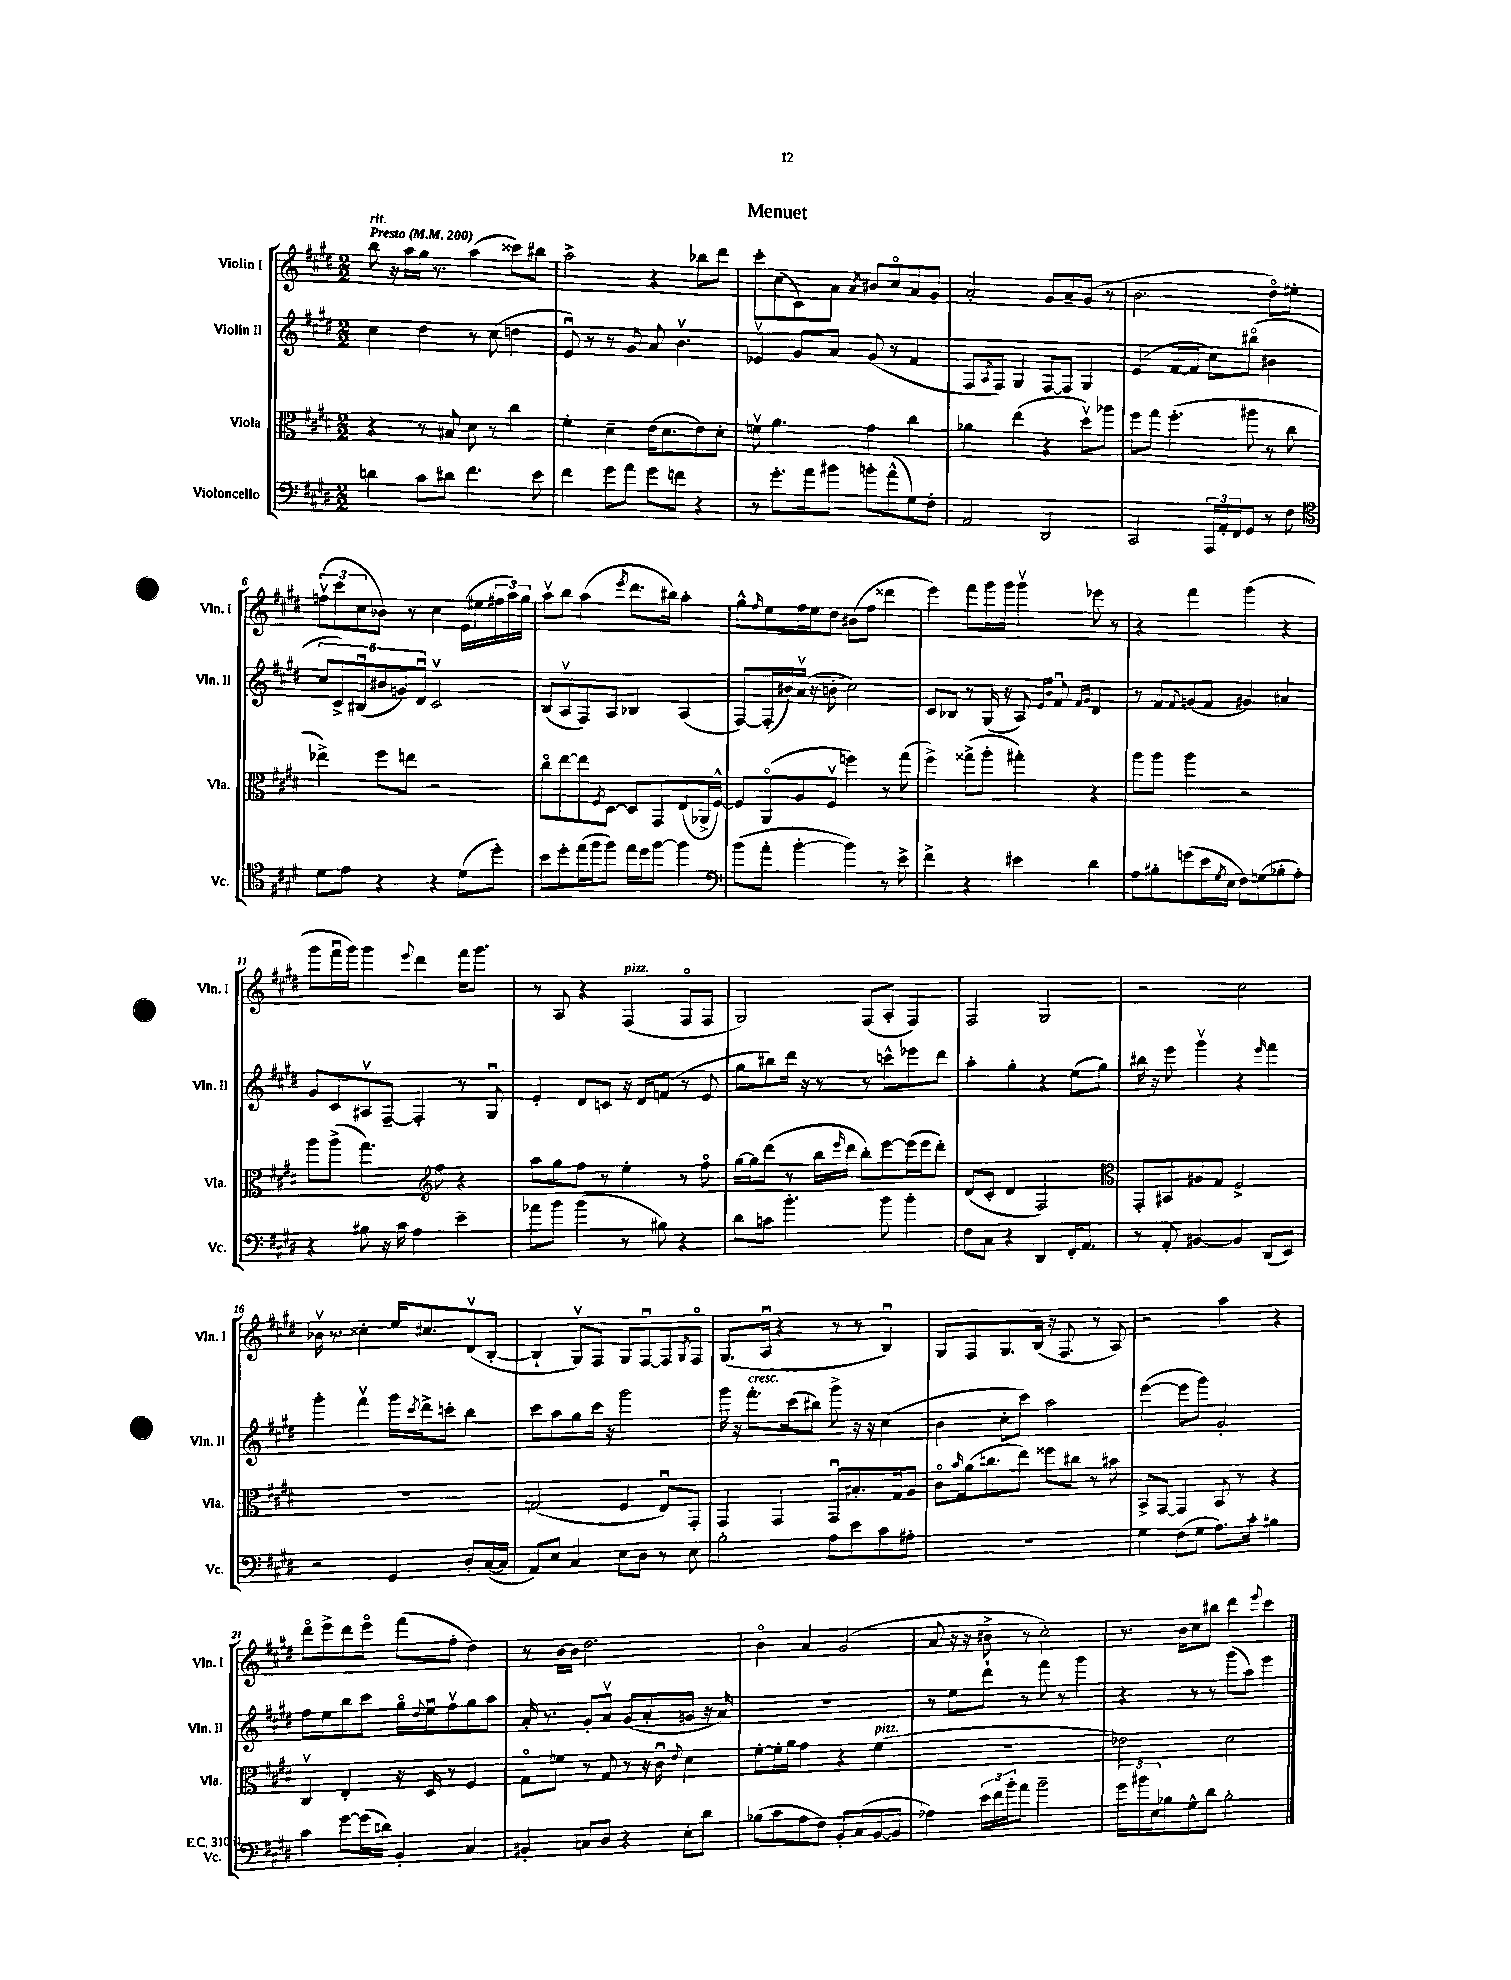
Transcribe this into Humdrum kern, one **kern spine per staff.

**kern	**kern	**kern	**kern
*staff4	*staff3	*staff2	*staff1
*clefF4	*clefC3	*clefG2	*clefG2
*k[f#c#g#d#]	*k[f#c#g#d#]	*k[f#c#g#d#]	*k[f#c#g#d#]
*M2/2	*M2/2	*M2/2	*M2/2
*MM200	*MM200	*MM200	*MM200
4d	4r	4cc#	8bb
.	.	.	16r
.	.	.	16aa
8c#	8r	4dd#	16gg#
.	.	.	8.r
8d#	8B#	.	.
4.f#	8d#	8r	(4aa
.	8r	(8cc#	.
.	4cc#	4dd	8ccc##)
8e	.	.	8bb#
=	=	=	=
4f#	4f#'	8eu)	2aa^
.	.	8r	.
8g#	4d#~	8r	.
8a	.	8g#	.
8g#	(16e	8a	4r
.	8.d#	.	.
8f	.	4.bv	.
4r	8e)	.	8bb-
.	8d#'	.	8ddd#
=	=	=	=
8r	8fv	4e-v	8ccc#'
8.g#'	4.a	.	(8cc#
.	.	8g#	8c#)
16a	.	.	.
8b#	.	8a	8a
.	.	.	8qa
8b'	4g#	(8g#	8b#
(8a^^	.	8r	8cc#o
8G#)	4cc#	4f#	8a
8F#'	.	.	8g#
=	=	=	=
2AA	4a-	8F#	2a'
.	.	8qA	.
.	.	8F#)	.
.	(4ee	4G#	.
2DD#	4r	[8F#	8g#
.	.	8F#]	8a~
.	8dd#v)	4G#	(8g#
.	8aa-	.	8r
=	=	=	=
2CC#	8ff#	(4e	2.b
.	8gg#	.	.
.	(4.ff#'	[8f#	.
.	.	8f#]	.
24AAA	.	8cc#)	.
24AA'	.	.	.
24FF#	.	.	.
8GG#	8aa#	(8bb#o	.
8r	8r	4b#	8dd#o)
8F#	8cc#	.	8ee#'
=	=	=	=
*clefC4	*	*	*
8d#	4ee-^)	12cc#	(12ffv
.	.	12c#^)	12ccc#
8e	.	.	.
.	.	(12B#u	12cc#
4r	8ff#	12b#	8b-)
.	.	12g)	.
.	8ee	.	8r
.	.	12d#u	.
4r	2r	2c#v	4cc#
(8d#	.	.	(16e
.	.	.	16ee#
8dd#')	.	.	24ff#
.	.	.	24aa)
.	.	.	24gg#
=	=	=	=
8b	8cc#o	(8B	8aav
8dd#'	[8ee	8Av	8bb
(16ee	8ee]	8F#)	(4aa
16ff#	.	.	.
.	8qF#	.	.
8ff#)	[8D#	8A	.
.	.	.	8qeee
16ee	8D#]	4B-	8.ddd#
16dd#	.	.	.
[8ff#	8GG#	.	.
.	.	.	16bb#)
4ff#]	(8E	(4A	4aa'
.	16AA-^	.	.
.	[16F#^^)	.	.
=	=	=	=
*clefF4	*	*	*
(8b	8F#]	[8F#)	8gg#^^
.	.	.	16qqff#
8a'	(8AAo	(16F#']	8ee
.	.	16b#)	.
[4b'	8A	(16av	16ff#
.	.	16r	16ee
.	8F#v	8b'	8dd#
4b])	4ff)	2cc#)	(8b#
.	.	.	8ff#
8r	8r	.	4ddd##
8e^	(8gg#	.	.
=	=	=	=
4f#^	4ff#^)	8c#	4eee)
.	.	8B-	.
4r	(8gg##^	8r	8fff#
.	8aa'	(16G#	16ggg#
.	.	16r	16ggg#
4e#	4gg#')	8A)	4ggg#v
.	.	16qqe	.
.	.	16qqb	.
.	.	8f#u	.
.	.	16qqf#	.
.	.	16qqg#	.
4d#	4r	4d#	8eee-
.	.	.	8r
=	=	=	=
8A	8aa	8r	4r
8B#'	8aa	8f#	.
.	.	8qf#	.
(8g	4aa	(8g	4fff#
16e	.	8f#	.
8qG#	.	.	.
16E	.	.	.
8F#)	2r	4g#)	(4ggg#
(8G	.	.	.
8B-'	.	4a#	4r
8A')	.	.	.
=	=	=	=
4r	8aa	8g#	8ggg#
.	(8aa^	8c#	16fff#u
.	.	.	16ggg#)
8B#	4.gg#)	8A#v	4ggg#
16r	.	[8F#~	.
16c#	.	.	.
.	.	.	8qqeee
4A	.	4F#']	4ddd#
*	*clefG2	*	*
.	8ff#	.	.
4e~	4r	8r	16fff#
.	.	.	8.ggg#
.	.	8G#u	.
=	=	=	=
8a-	8aa	4e'	8r
8b	8gg#	.	8A
(4b	8ff#	8d#	4r
.	8r	8c	.
8r	4ee'	16r	(4F#
.	.	16d#	.
8B#)	.	(8f	.
4r	8r	8r	8F#o
.	8ff#o	8e	8F#
=	=	=	=
8d#	[16gg#	8gg#	2G#)
.	16gg#]	.	.
8c	(8ddd#	8bb#)	.
4.b'	8r	16ddd#	.
.	.	16r	.
.	16bb	8r	.
.	16qqeee	.	.
.	16ddd#	.	.
.	8bb')	8r	(8F#
8b	[8eee	8ccc^^	8A'
4b'	(16eee]	8eee-	4F#)
.	16eee	.	.
.	8ddd#')	8ddd#	.
=	=	=	=
8F#	(8d#	4aa'	2F#
8C#	8c#'	.	.
4r	4d#	4gg#'	.
4DD#	2F#)	4r	2G#
16FF#'	.	(8ee	.
8.AA	.	.	.
.	.	8gg#)	.
=	=	=	=
*	*clefC3	*	*
8r	8GG#'	16bb#	2r
.	.	16r	.
8AA'	8BB#	8eee	.
[4BB#	8A#	4ggg#v	.
.	8G#	.	.
4BB#]	2F#^	4r	2cc#
.	.	16qqeee	.
(8DD#	.	4fff#	.
8EE)	.	.	.
=	=	=	=
2r	1r	4ggg#'	16b-v
.	.	.	8.r
.	.	4fff#v	4cc##'
4GG#	.	16ggg#	16ee
.	.	8qccc#	.
.	.	16ddd#^	8.cc#
.	.	8ccc'	.
8D#'	.	4bb	(8d#v
([16C#	.	.	[8B'
16C#]	.	.	.
=	=	=	=
8AA)	(2G	8ccc#	4B`]
8E	.	8aa	.
4C#	.	8gg#	8G#v)
.	.	16ccc#	8F#
.	.	16r	.
8E	4F#	2ggg#	8G#
8D#	.	.	[8F#u
8r	8Eu)	.	8F#]
.	.	.	8qG#
8E	8GG#'	.	8F#o
=	=	=	=
2B'	4GG#	16ggg#	(8.G#
.	.	16r	.
.	.	8.fff#'	.
.	.	.	16Au
.	4GG#	.	4r
.	.	(16ccc#	.
.	.	8bb#)	.
8A	8GG#u	8ggg#^	8r
8e	8.B#'	16r	8r
.	.	16r	.
8c#	.	(4cc#	4Bu)
.	16G#	.	.
8A#'	8A	.	.
=	=	=	=
1r	8c#o	4b	8G#
.	16qqb	.	.
.	(16a	.	8F#
.	8.cc	.	.
.	.	8cc#'	8.G#
.	8ee)	8ccc#)	.
.	.	.	(16B
.	8ff##	2aa	16r
.	.	.	8.F#
.	8cc#	.	.
.	8r	.	8r
.	8b#	.	8A)
=	=	=	=
4G#	8BB^	([4eee	2r
.	[8GG#	.	.
(8F#	4GG#]	8eee]	.
8G#	.	8ggg#)	.
8.A)	8BB	2g#'	4aa
.	8r	.	.
16c#'	.	.	.
4B#	4r	.	4r
=	=	=	=
4c#	4C#v	8ff#	8ddd#o
.	.	8ee	8eee^
[8g#	4E'	8bb	8ddd#
(16g#]	.	8ccc#	8eeeo
16d)	.	.	.
4BB'	16r	16gg#o	(8fff#
.	.	8qqdd#	.
.	16D#	16eeu	.
.	8r	8ff#v	8ff#'
4C#	4F#	8gg#	4dd#)
.	.	8aa	.
=	=	=	=
4BB#'	8G#o	16a'	8r
.	.	8.r	.
.	8f	.	[16b
.	.	.	16b]
8C	8r	8g#'	2.dd#
8D#	8G#	8av	.
4r	8r	(8g#	.
.	16r	8a'	.
.	16c#u	.	.
.	8qqe	.	.
8E'	4d#	8g	.
8d#	.	16r	.
.	.	16a)	.
=	=	=	=
(8B-	[8f#'	1r	4bo
8c#	16f#']	.	.
.	16a	.	.
8A	4g#	.	4a
8F#)	.	.	.
8BB'	4r	.	(2g#
(8C#	.	.	.
[8BB	(4f#	.	.
8BB]	.	.	.
=	=	=	=
4A-)	1r	8r	8a
.	.	8ee	16r
.	.	.	16r
24e	.	8ddd#`	8b#^
24f#	.	.	.
24b'	.	.	.
8a	.	8r	8r
2b~	.	8fff#	2cc#')
.	.	8r	.
.	.	4ggg#	.
=	=	=	=
24g#	2e-)	4r	8.r
24b#	.	.	.
24E	.	.	.
8B-	.	.	.
.	.	.	16b
8G#^^	.	8r	8cc#
8d#	.	8r	8bb#
2B-'	2d#	(8ggg#	4ddd#
.	.	8aa)	.
.	.	.	8qqeee
.	.	4eee	4ccc#
==	==	==	==
*-	*-	*-	*-
